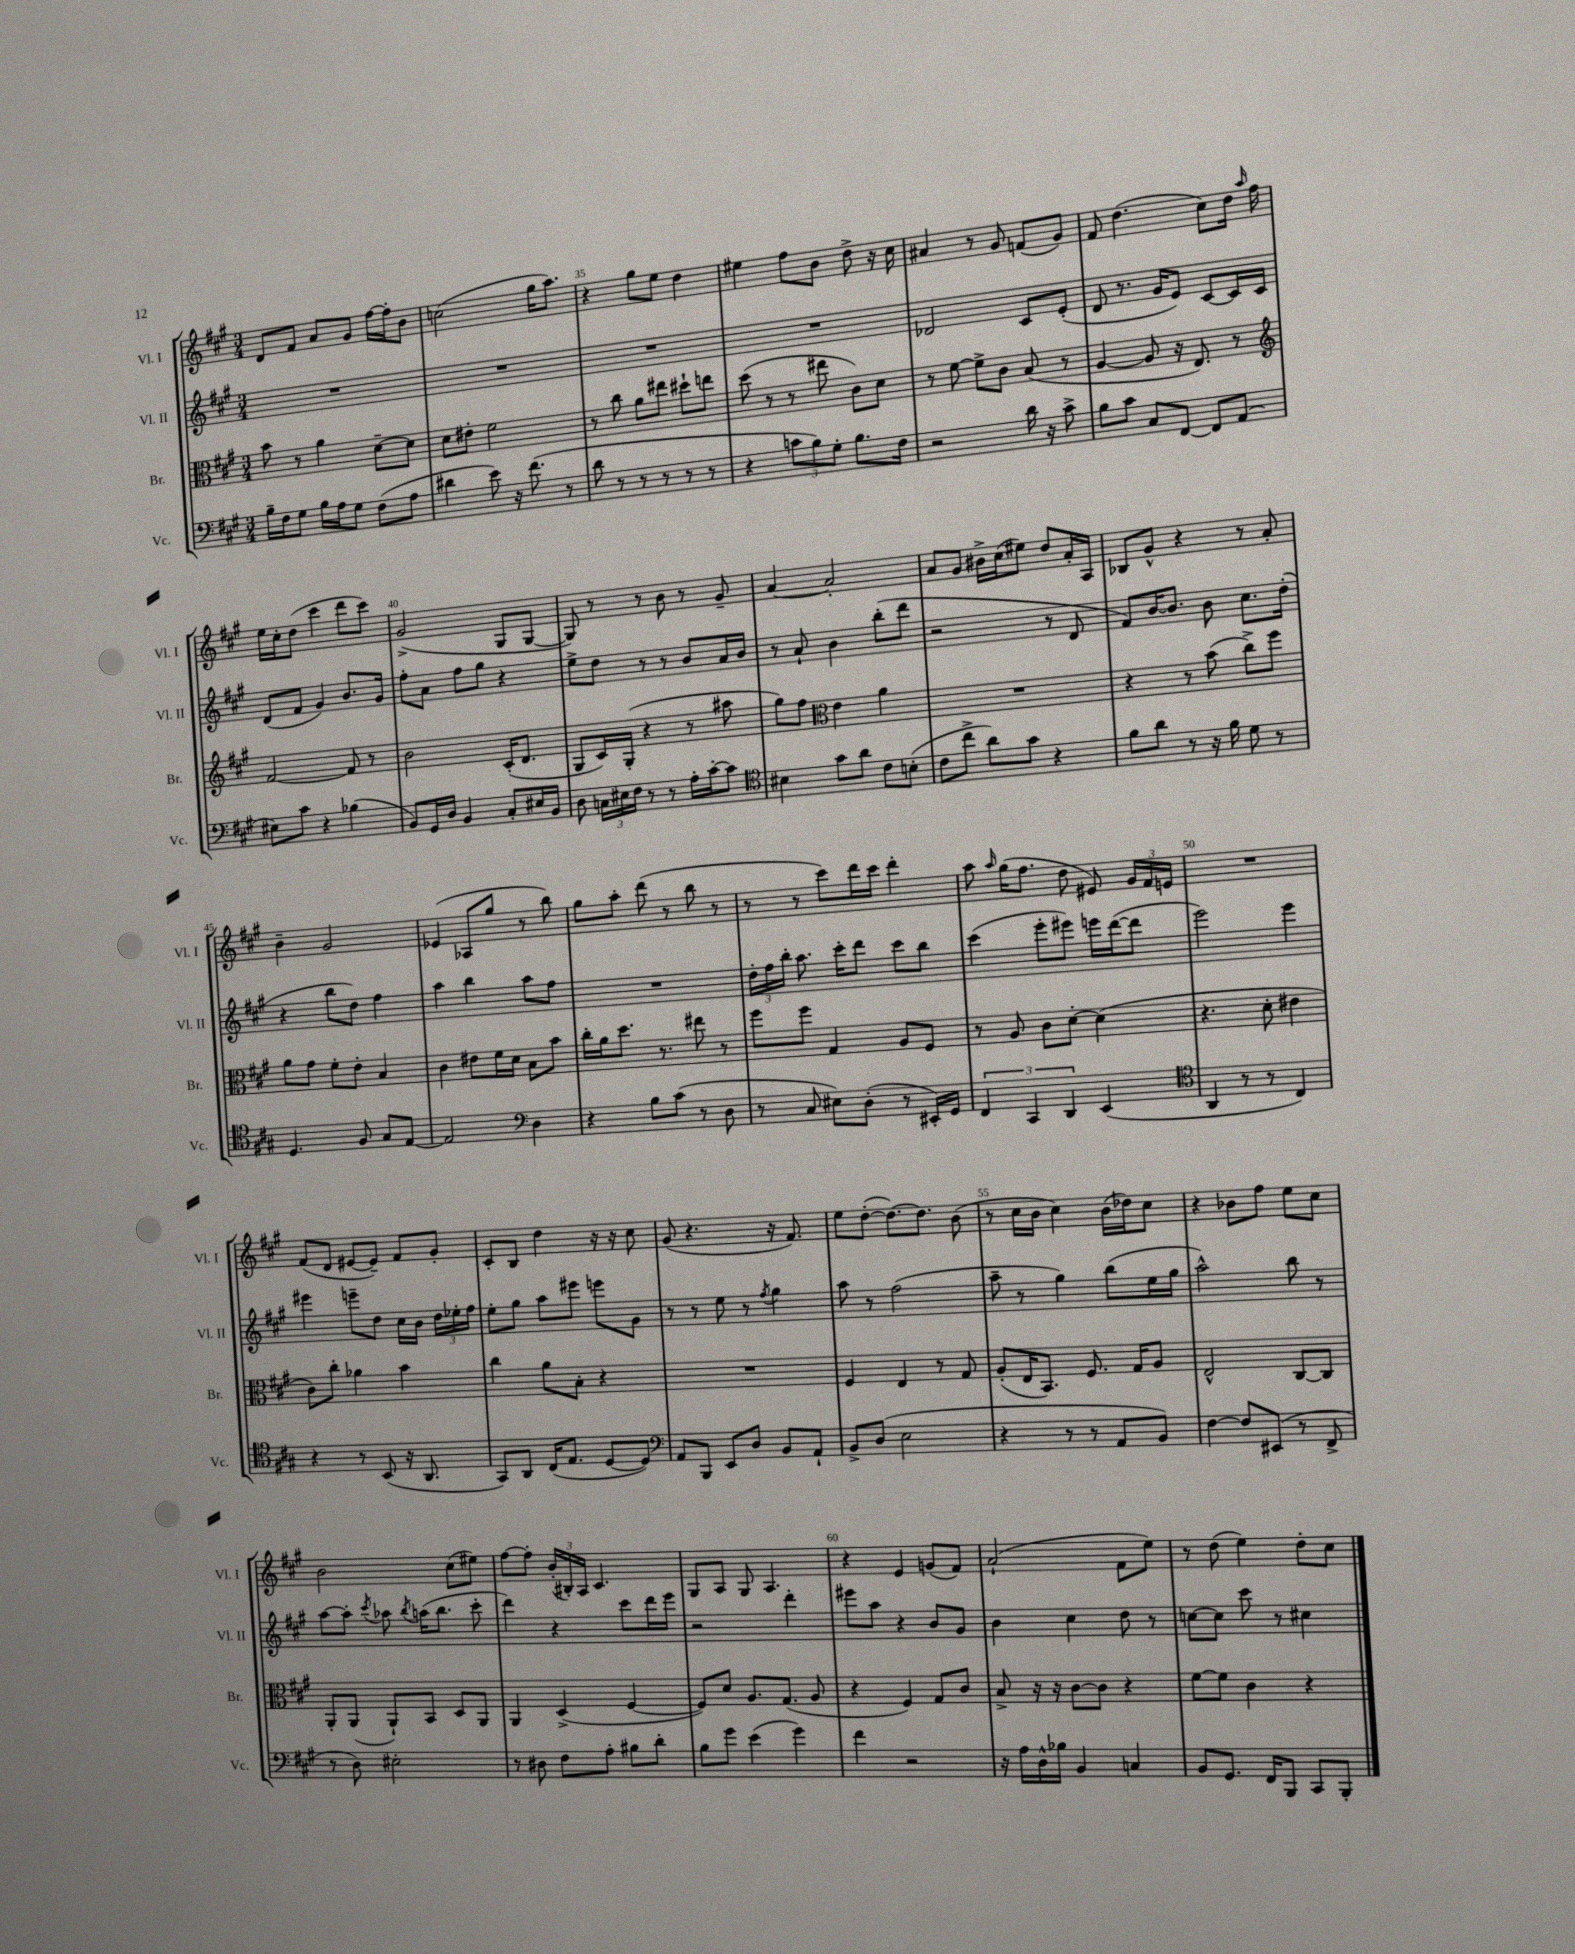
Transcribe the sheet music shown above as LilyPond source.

<<
\new StaffGroup <<
\new Staff = "s0" \with { instrumentName = "Vl. I" shortInstrumentName = "Vl. I" } {
    \clef treble \key a \major \numericTimeSignature \time 3/4
    \autoBeamOff d'8[ fis'8] a'8[ gis'8] fis''16[~ fis''16-. b'8] |
    c''2( gis''16[ a''8.]) |
    r4 gis''8[ e''8] d''4 |
    eis''4 fis''8[ b'8] d''8-> r16 cis''16 |
    ais'4 r8 gis'8 f'8[( gis'8]) |
    fis'8 d''4.( cis''8[) d''16] \grace { a''16 } fis''16 |
    e''16[ cis''16-. d''8]( cis'''4 d'''8[ cis'''8]) |
    gis'2->( gis8[ gis8]~ |
    gis8) r8 r8 b'8 r8 gis'8-- |
    a'4~ a'2-. |
    a'8[ gis'8] bis'16[-> cis''16( eis''8]) d''8[ a'16-. a16] |
    bes8[ gis'8]-^ r4 r8 a'8-. |
    b'4-- gis'2 |
    ees'4( aes8[ gis''8] r8 b''8) |
    gis''8[ a''8]-. d'''8( r8 b''8 r8 |
    r8 r8 cis'''8[) d'''16 cis'''16] d'''4-. |
    a''8 \grace { a''16 } gis''16[( fis''8.] d''8 eis'8) \tuplet 3/2 { gis'16[ fis'16 e'16] } |
    R2. |
    fis'8[( d'8] eis'8[~ eis'8]--) fis'8[ gis'8]-. |
    cis'8[-. b8] d''4 r16 r16 cis''8 |
    gis'8( r4. r16 fis'8.) |
    e''8[ d''8]~-.( d''8.[~) d''8.] b'8( |
    r8 cis''16[ b'16] cis''4) b'16[( des''16) cis''8] |
    r4 bes'8[ fis''8] e''8[ cis''8] |
    b'2 cis''8[( eis''8]) |
    fis''8[~ fis''8]-. \tuplet 3/2 { b'16[-.( bis16-.) a16] } cis'4. |
    gis8[ a8] gis8 a4. |
    r4 e'4 g'8[( fis'8]) |
    a'2-!( fis'8[ e''8]) |
    r8 d''8( e''4) d''8[-. cis''8] \bar "|." |
}
\new Staff = "s1" \with { instrumentName = "Vl. II" shortInstrumentName = "Vl. II" } {
    \clef treble \key a \major \numericTimeSignature \time 3/4
    \autoBeamOff R2. |
    R2. |
    R2. |
    R2. |
    des'2 cis'8[ e'8]-.( |
    d'8 r8. gis'16[ e'8]) cis'8[~ cis'16 cis'16] |
    d'8[( fis'8] gis'4) b'8.[ gis'16] |
    fis''8[-. a'8] fis''8[ gis''8] r4 |
    e''8[-> d''8] r8 r8 b'8[ a'16 b'16] |
    r8 a'8-! b'4 b''8[-.( d'''8] |
    r2 r8 d'8 |
    fis'8[) b'16~ b'8.] b'8 cis''8.[ d''16]-.( |
    r4 b''8[ d''8]) fis''4 |
    a''4 b''4 a''8[ fis''8] |
    R2. |
    \tuplet 3/2 { d''16[-. fis''16 b''16]-. } a''8. cis'''16[-. d'''8] cis'''8[ b''8] |
    cis'''4( e'''8[-. eis'''8]) e'''16[ d'''16~( d'''8] |
    e'''2) e'''4 |
    eis'''4 e'''8[-- d''8] cis''16[ b'16] \tuplet 3/2 { d''16[ ees''16-. fis''16] } |
    e''8[-. gis''8] a''8[ eis'''8] e'''8[ gis'8] |
    r8 r8 e''8 r8 \acciaccatura { fis''8 } gis''4 |
    a''8 r8 fis''2( |
    a''8-- r8 gis''4) b''8[( e''16 gis''16] |
    a''2-^) b''8 r8 |
    a''8[~ a''8]-. \acciaccatura { cis'''8 } aes''8 \acciaccatura { b''8 } a''16[( b''8.] cis'''8-. |
    d'''4) r4 cis'''8[ d'''16 e'''16] |
    r2 d'''4-. |
    eis'''8[ a''8] r4 b'8[ gis'8] |
    b'4 cis''4 d''8 r8 |
    c''8[~ c''8] cis'''8 r8 cis''4 \bar "|." |
}
\new Staff = "s2" \with { instrumentName = "Br." shortInstrumentName = "Br." } {
    \clef alto \key a \major \numericTimeSignature \time 3/4
    \autoBeamOff b'8 r8 a'4 d'8[~-- d'8] |
    d'8[ eis'8]-. fis'2 |
    r8 cis''8 a'8[ eis''8] dis''8[-! e''8] |
    d''8( r8 r8 eis''8 cis'8[) d'8] |
    r8 fis'8~ fis'8[-> cis'8] b8( r8 |
    a4~ a8 r16 e8.) r8 |
    \clef treble fis'2~ fis'8 r8 |
    b'2 cis'16[-.( d'8.] |
    gis8[ cis'16) gis16]-.( r4 r8 ais''8 |
    gis''8[) fis''8] \clef alto e'4 a'4 |
    R2. |
    r4 r8 b'8( cis''8[->) fis''8] |
    a'8[ gis'8] fis'8[-. e'8]-. b4 |
    cis'4 eis'8[ fis'16 d'16] b8[ b'8] |
    cis''16[-. a'16 d''8.] r8. eis''8 r8 |
    fis''8[ fis''8] gis4 a8[ fis8] |
    r8 a8 cis'8[ d'8]~-. d'4( |
    r4. d'8-. eis'4 |
    cis'8[) cis''8]-. aes'4 b'4 |
    cis''4 a'8[ b8]-. r4 |
    R2. |
    fis4 e4 r8 gis8 |
    a8[-.( e16 b,8.]) fis8. gis16[ a8] |
    e2-^ cis8[~ cis8] |
    a,8[-. a,8]( a,8[-!) b,8] d8[ a,8] |
    a,4 d4->( fis4~ |
    fis8[) d'8] a8.[ gis8.]( a8 |
    r4 fis4) gis8[ cis'8] |
    b8-> r16 r16 cis'8[~ cis'8] r4 |
    fis'8[~ fis'8] cis'4 r4 \bar "|." |
}
\new Staff = "s3" \with { instrumentName = "Vc." shortInstrumentName = "Vc." } {
    \clef bass \key a \major \numericTimeSignature \time 3/4
    \autoBeamOff b16[-- fis16 gis8] b16[ a16 gis8] fis8[( a8] |
    dis'4 e'8) r16 fis'8.( r8 |
    d'8 r8 r8 r8 r8 r8 |
    r4 \tuplet 3/2 { c'8[ b8) gis8]-. } b8.[ fis16] |
    r2 d'16 r16 cis'8-> |
    b8[ cis'8] cis8[ fis,8]~ fis,8[ a,8]( |
    eis8[) cis'8] r4 bes4( |
    b,8[) gis,16 d16] b,4 cis8[-. eis16 b,16] |
    d8 \tuplet 3/2 { c16[ eis16 fis16] } r8 r8 a16[-. cis'16~-. cis'8] |
    \clef tenor bis4 gis'8[ a'8] cis'8[ b8]-.( |
    cis'8[ cis''8]-> a'8[) gis'8] r4 |
    fis'8[ a'8] r8 r16 fis'16 d'8 r8 |
    d4. fis8 gis8[ e8]~ |
    e2 \clef bass d4 |
    r4 b8[ cis'8]( r8 d8 |
    r8 cis8 eis8[) d8]-.( r8 eis,16[-.) gis,16] |
    \tuplet 3/2 { fis,4 cis,4 d,4 } e,4( |
    \clef tenor a,4 r8 r8 cis4) |
    r4 r8 b,8( r16 a,8. |
    gis,8[) a,8] cis16[( e8.] d8[~ d8]) |
    \clef bass a,8[ b,,8] e,8[ d8] b,8[ a,8]-! |
    b,8[-> d8]( e2 |
    r4 r8 r8 a,8[ b,8]) |
    fis4~ fis8[ eis,8]( r8 fis,8-> |
    r8 d8) eis2-. |
    r8 dis8 fis8[ a8]-. bis8[ d'8]-. |
    b8[ gis'8] e'4( gis'4) |
    fis'4 r2 |
    r16 a16[ d16-^ bes16] b,4 c4 |
    b,8[ gis,8.] fis,16[ b,,8] cis,8[ b,,8]-. \bar "|." |
}
>>
>>
\layout { \context { \Score currentBarNumber = #33 \override BarNumber.break-visibility = ##(#f #t #t) barNumberVisibility = #(every-nth-bar-number-visible 5) } }
